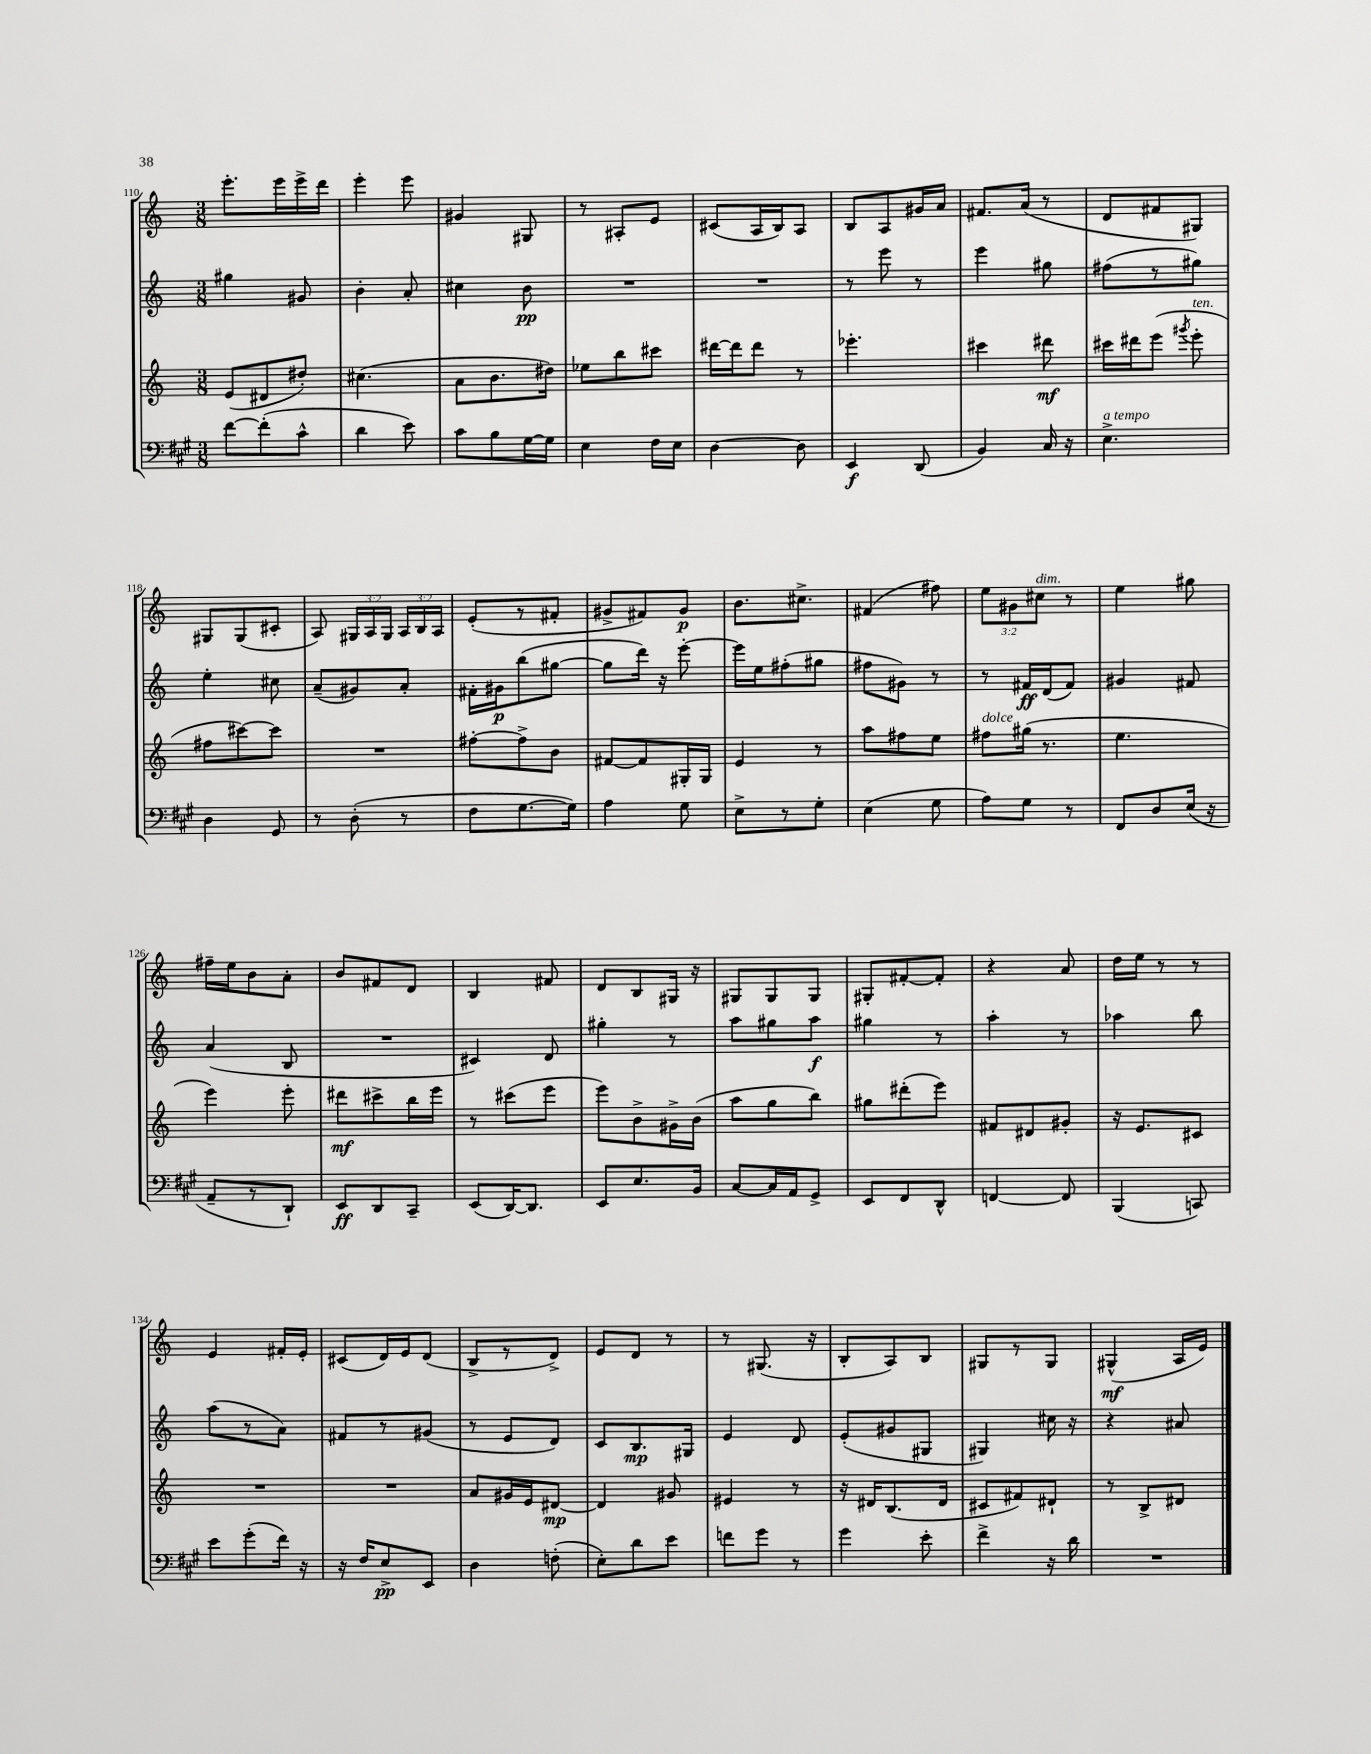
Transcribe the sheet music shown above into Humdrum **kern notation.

**kern	**kern	**kern	**kern
*staff4	*staff3	*staff2	*staff1
*clefF4	*clefG2	*clefG2	*clefG2
*k[f#c#g#]	*k[]	*k[]	*k[]
*M3/8	*M3/8	*M3/8	*M3/8
[8f#\L	(8e/L	4gg#\	8.eee'\L
(8f#'\]	8d#/	.	.
.	.	.	16eee\L
8c#^^\J	8dd#'/J)	8g#/	16eee^\
.	.	.	16ddd\JJ
=	=	=	=
4d\	(4.cc#\	4b'\	4eee'\
8e\)	.	8a'/	8eee\
=	=	=	=
8c#\L	8a\L	4cc#\	4g#/
8B\	8.b\	.	.
[16G#\L	.	8b\	8G#/
16G#\]JJ	16dd#\Jk)	.	.
=	=	=	=
4E\	8ee-\L	4.r	8r
.	8bb\	.	8A#'/L
16F#\LL	8ccc#\J	.	8e/J
16E\JJ	.	.	.
=	=	=	=
[4D\	[16ddd#\LL	4.r	(8c#/L
.	16ddd#\]J	.	.
.	8ddd#\J	.	16A/L
.	.	.	16B/J)
8D\]	8r	.	8A/J
=	=	=	=
4EE/	4.eee-'\	8r	8B/L
.	.	8eee\	8A/
(8DD/	.	8r	16g#/L
.	.	.	16a/JJ
=	=	=	=
4BB/)	4ccc#\	4eee\	8.f#/L
.	.	.	(16a/Jk
16C#/	8ddd#\	8gg#\	8r
16r	.	.	.
=	=	=	=
4.E^\	16ccc#\LL	(8ff#\L	8d/L
.	16ddd#\J	.	.
.	(8eee\J	8r	8f#/
.	8qggg#/	.	.
.	8eee'\	8gg#\J)	8G#/J)
=	=	=	=
4D\	8ff#\L	4ee'\	8G#/L
.	[8ccc#\)	.	(8G#/
8GG#/	8ccc#\]J	8cc#\	8c#'/J
=	=	=	=
8r	4.r	(8a~/L	8A/)
(8D'\	.	8g#/)	24G#/LL
.	.	.	24A/
.	.	.	24G#/JJ
8r	.	8a'/J	24A/LL
.	.	.	24B/
.	.	.	24A/JJ
=	=	=	=
8F#\L	[8ff#'\L	16f#'\LL	(8e'/L
.	.	16g#\J	.
[8.G#\	8ff#^\]	(8bb\	8r
.	8b\J	[8gg#\J	8f#'/J
16G#\]Jk)	.	.	.
=	=	=	=
4A\	[8f#/L	8gg#\]L	8g#^/L
.	8f#/]	16ddd\Jk)	8f#/)
.	.	16r	.
8G#\	16G#'/L	[8eee'\	8g#/J
.	16G#/JJ	.	.
=	=	=	=
8E^\L	4e/	16eee\]LL	8.b\L
.	.	16ee\J	.
8r	.	(8ff#'\	.
.	.	.	8.cc#^\J
8G#'\J	8r	8gg#\J	.
=	=	=	=
(4E\	8aa\L	8ff#\L	(4f#/
.	8ff#\	8g#\J)	.
8G#\	8ee\J	8r	8ff#\)
=	=	=	=
8A\L)	8ff#\L	8r	12ee\L
.	.	.	12g#\
8G#\J	(16gg#\Jk	16f#/LL	.
.	.	.	12cc#\J
.	8.r	(16d/J	.
8r	.	8f#/J)	8r
=	=	=	=
8FF#/L	4.ee\	4g#/	4ee\
8D/	.	.	.
(16E/Jk	.	8f#/	8gg#\
16r	.	.	.
=	=	=	=
8AA~/L	4eee\)	(4a/	16ff#~\LL
.	.	.	16ee\J
8r	.	.	8b\
8DD`/J)	8eee'\	8B/	8a'\J
=	=	=	=
8EE/L	8ddd#\L	4.r	8b/L
8DD/	8ccc#^\	.	8f#/
8CC#~/J	16bb\L	.	8d/J
.	16eee\JJ	.	.
=	=	=	=
(8EE/L	8r	4c#/)	4B/
[16DD/K)	(8ccc#\L	.	.
8.DD/]J	.	.	.
.	8eee\J	8d/	8f#/
=	=	=	=
8EE/L	8eee\L)	4gg#'\	8d/L
8.E/	8b^\	.	8B/
.	16g#^\L	8r	16G#/Jk
16BB/Jk	(16b\JJ	.	16r
=	=	=	=
[8C#/L	8aa\L	8aa\L	8G#/L
16C#/]L	8gg\	8gg#\	8G#/
16AA/J	.	.	.
8GG#^/J	8bb\J)	8aa\J	8G#/J
=	=	=	=
8EE/L	8gg#\L	4gg#\	8G#'/L
8FF#/	(8ddd#'\	.	[8f#'/
8DD^^/J	8eee\J)	8r	8f#'/]J
=	=	=	=
[4FF/	8f#/L	4aa'\	4r
.	8d#/	.	.
8FF/]	8g#'/J	8r	8a/
=	=	=	=
(4BBB/	16r	4aa-\	16dd\LL
.	8.e/L	.	16ee\JJ
.	.	.	8r
8CC/)	8c#/J	8bb\	8r
=	=	=	=
8e\L	4.r	(8aa\L	4e/
(8g#'\	.	8r	.
16f#\Jk)	.	8a\J)	16f#'/LL
16r	.	.	16e'/JJ
=	=	=	=
16r	4.r	8f#/L	(8c#/L
16F#/LK	.	.	.
8E^/	.	8r	16d/L)
.	.	.	16e/J
8EE/J	.	(8g#/J	(8d/J
=	=	=	=
4D\	8a/L	8r	8B^/L
.	16g#/L	8e/L	8r
.	16e/J	.	.
(8F'\	[8d#/J	8d/J)	8d^/J)
=	=	=	=
8E'\L)	4d#/]	8c/L	8e/L
8d\	.	8.B/	8d/J
8e\J	8g#/	.	8r
.	.	16G#/Jk	.
=	=	=	=
8f\L	4e#/	4e/	8r
8g#\J	.	.	(8.G#/
8r	8r	8d/	.
.	.	.	16r
=	=	=	=
4g#\	16r	(8e'/L	8B'/L
.	16d#/LK	.	.
.	(8.B/	8g#/	8A/)
8e'\	.	8G#/J	8B/J
.	16d#/Jk	.	.
=	=	=	=
4f#^\	8c#/L	4G#/)	8G#/L
.	8f#/)	.	8r
16r	8d#`/J	16cc#\	8G#/J
16d\	.	16r	.
=	=	=	=
4.r	8r	4r	(4G#^^/
.	8B^/L	.	.
.	8d#/J	8a#/	16A/LL
.	.	.	16e/JJ)
==	==	==	==
*-	*-	*-	*-
